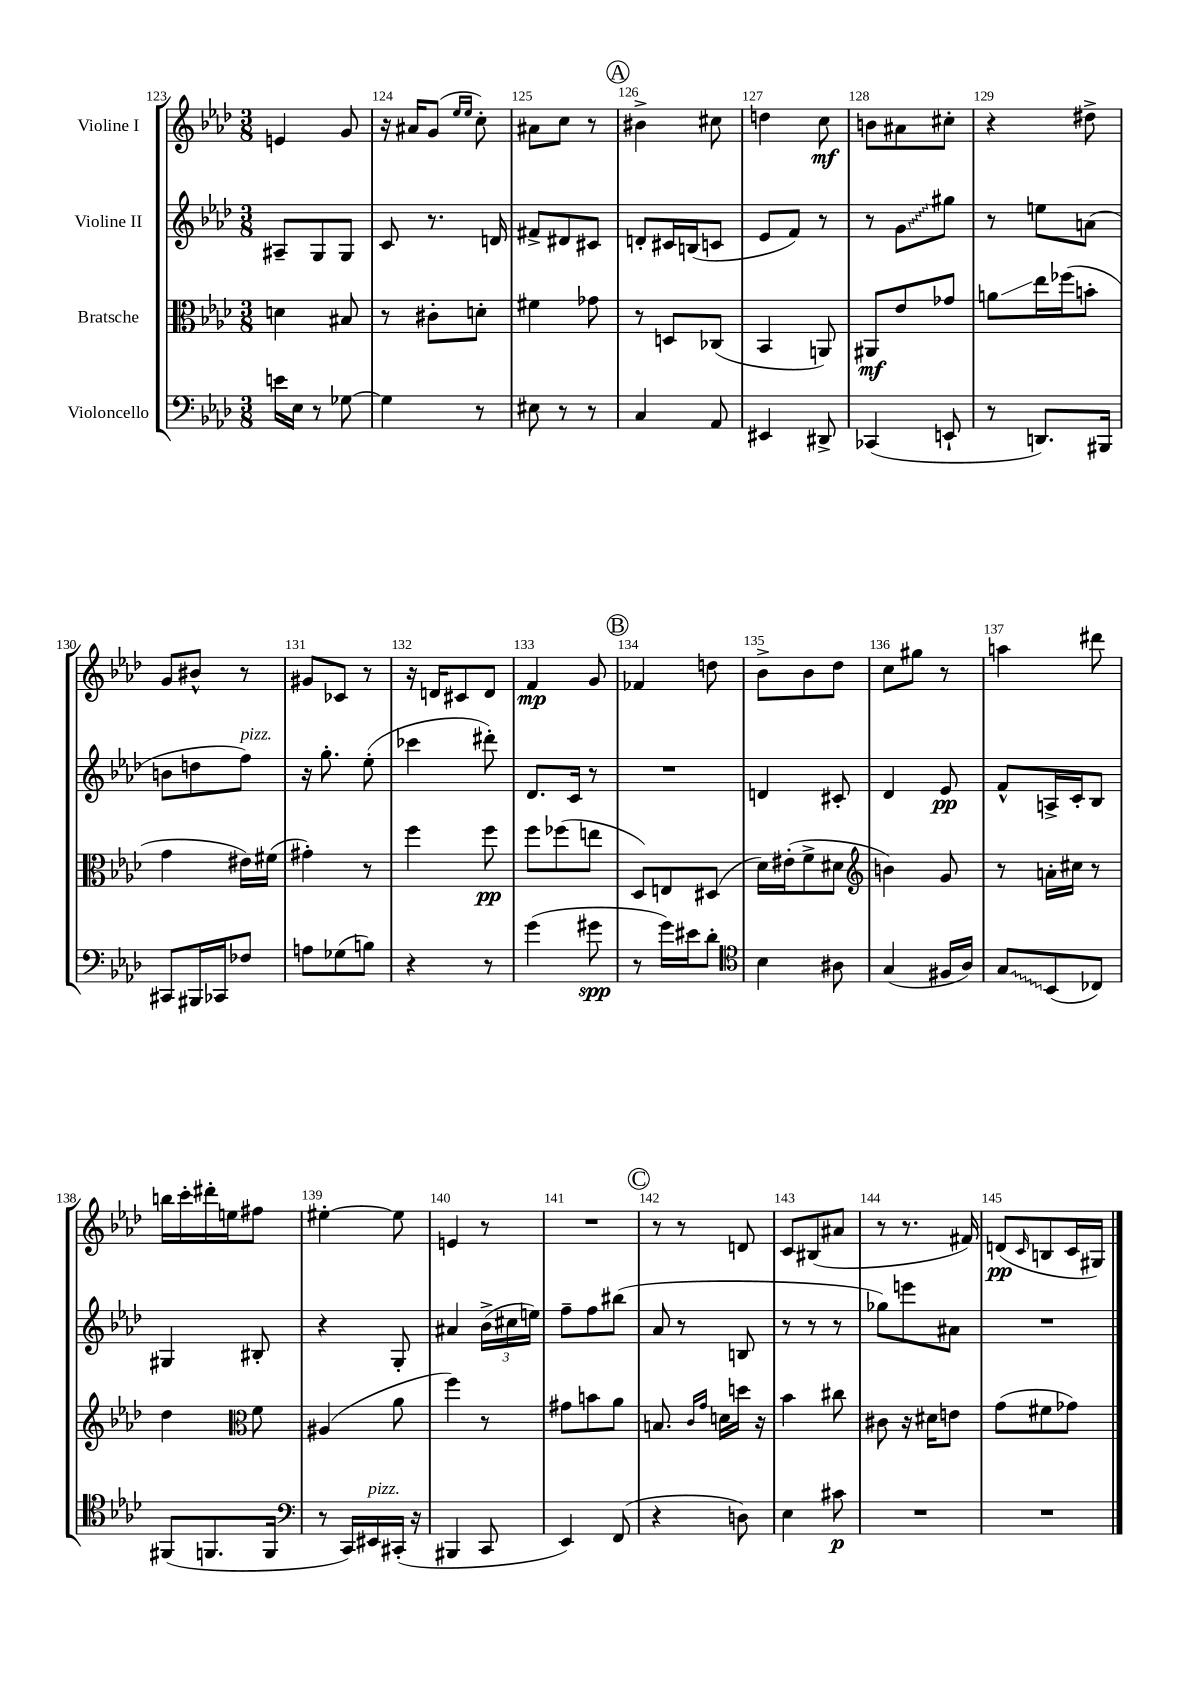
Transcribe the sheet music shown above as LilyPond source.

<<
\new StaffGroup <<
\new Staff = "s0" \with { instrumentName = "Violine I" } {
    \clef treble \key aes \major \numericTimeSignature \time 3/8
    e'4 g'8 |
    r16 ais'16 g'8( \grace { ees''16 ees''16 } c''8-.) |
    ais'8 c''8 r8 |
    \mark \markup { \circle "A" } bis'4-> cis''8 |
    d''4 c''8\mf |
    b'8 ais'8 cis''8-. |
    r4 dis''8-> |
    g'8 bis'8-^ r8 |
    gis'8 ces'8 r8 |
    r16 d'16 cis'8 d'8 |
    f'4\mp g'8 |
    \mark \markup { \circle "B" } fes'4 d''8 |
    bes'8-> bes'8 des''8 |
    c''8 gis''8 r8 |
    a''4 dis'''8 |
    b''16 c'''16-. dis'''16-. e''16 fis''8 |
    eis''4~-. eis''8 |
    e'4 r8 |
    R4. |
    \mark \markup { \circle "C" } r8 r8 d'8 |
    c'8 bis8( ais'8 |
    r8 r8. fis'16) |
    d'8\pp( \grace { c'16 } b8 c'16 gis16) \bar "|." |
}
\new Staff = "s1" \with { instrumentName = "Violine II" } {
    \clef treble \key aes \major \numericTimeSignature \time 3/8
    ais8-- g8 g8 |
    c'8 r8. d'16 |
    fis'8-> dis'8 cis'8 |
    \mark \markup { \circle "A" } d'8-. cis'16 b16( c'8 |
    ees'8 f'8) r8 |
    r8 \once \override Glissando.style = #'zigzag g'8\glissando gis''8 |
    r8 e''8 a'8( |
    b'8 d''8 f''8^\markup { \italic "pizz." }) |
    r16 g''8.-. ees''8-.( |
    ces'''4 dis'''8-.) |
    des'8. c'16 r8 |
    \mark \markup { \circle "B" } R4. |
    d'4 cis'8-. |
    des'4 ees'8\pp |
    f'8-^ a16-> c'16-. bes8 |
    gis4 bis8-. |
    r4 g8-. |
    ais'4 \tuplet 3/2 { bes'16->( cis''16 e''16) } |
    f''8-- f''8 bis''8( |
    \mark \markup { \circle "C" } aes'8 r8 b8 |
    r8 r8 r8 |
    ges''8) e'''8 ais'8 |
    R4. \bar "|." |
}
\new Staff = "s2" \with { instrumentName = "Bratsche" } {
    \clef alto \key aes \major \numericTimeSignature \time 3/8
    d'4 bis8 |
    r8 cis'8-. d'8-. |
    fis'4 ges'8 |
    \mark \markup { \circle "A" } r8 d8 ces8( |
    bes,4 a,8) |
    ais,8\mf ees'8 ges'8 |
    a'8\glissando ees''16 fes''16( b'8-. |
    g'4 eis'16) fis'16( |
    gis'4-.) r8 |
    f''4 f''8\pp |
    f''8 fes''8( e''8 |
    \mark \markup { \circle "B" } des8) e8 dis8( |
    des'16) eis'16-.( f'8-> dis'8 |
    \clef treble b'4) g'8 |
    r8 a'16-. cis''16 r8 |
    des''4 \clef alto f'8 |
    ais4( aes'8 |
    f''4) r8 |
    gis'8 b'8 aes'8 |
    \mark \markup { \circle "C" } b8. \grace { c'16 g'16 } d'16 d''16 r16 |
    bes'4 cis''8 |
    cis'8 r16 dis'16 e'8 |
    g'8( fis'8 ges'8) \bar "|." |
}
\new Staff = "s3" \with { instrumentName = "Violoncello" } {
    \clef bass \key aes \major \numericTimeSignature \time 3/8
    e'16 ees16 r8 ges8~ |
    ges4 r8 |
    eis8 r8 r8 |
    \mark \markup { \circle "A" } c4 aes,8 |
    eis,4 dis,8-> |
    ces,4( e,8-! |
    r8 d,8.) bis,,16 |
    cis,8 bis,,16 ces,16 fes8 |
    a8 ges8( b8) |
    r4 r8 |
    g'4( gis'8\spp |
    \mark \markup { \circle "B" } r8 g'16) eis'16 des'8-. |
    \clef tenor bes4 ais8 |
    g4( fis16 aes16) |
    \once \override Glissando.style = #'zigzag g8\glissando bes,8( ces8) |
    fis,8( f,8. f,16 |
    \clef bass r8 c,16) eis,16^\markup { \italic "pizz." } cis,16-.( r16 |
    bis,,4 c,8 |
    ees,4) f,8( |
    \mark \markup { \circle "C" } r4 d8) |
    ees4 cis'8\p |
    R4. |
    R4. \bar "|." |
}
>>
>>
\layout { \context { \Score currentBarNumber = #123 \override BarNumber.break-visibility = ##(#f #t #t) barNumberVisibility = #all-bar-numbers-visible } }
